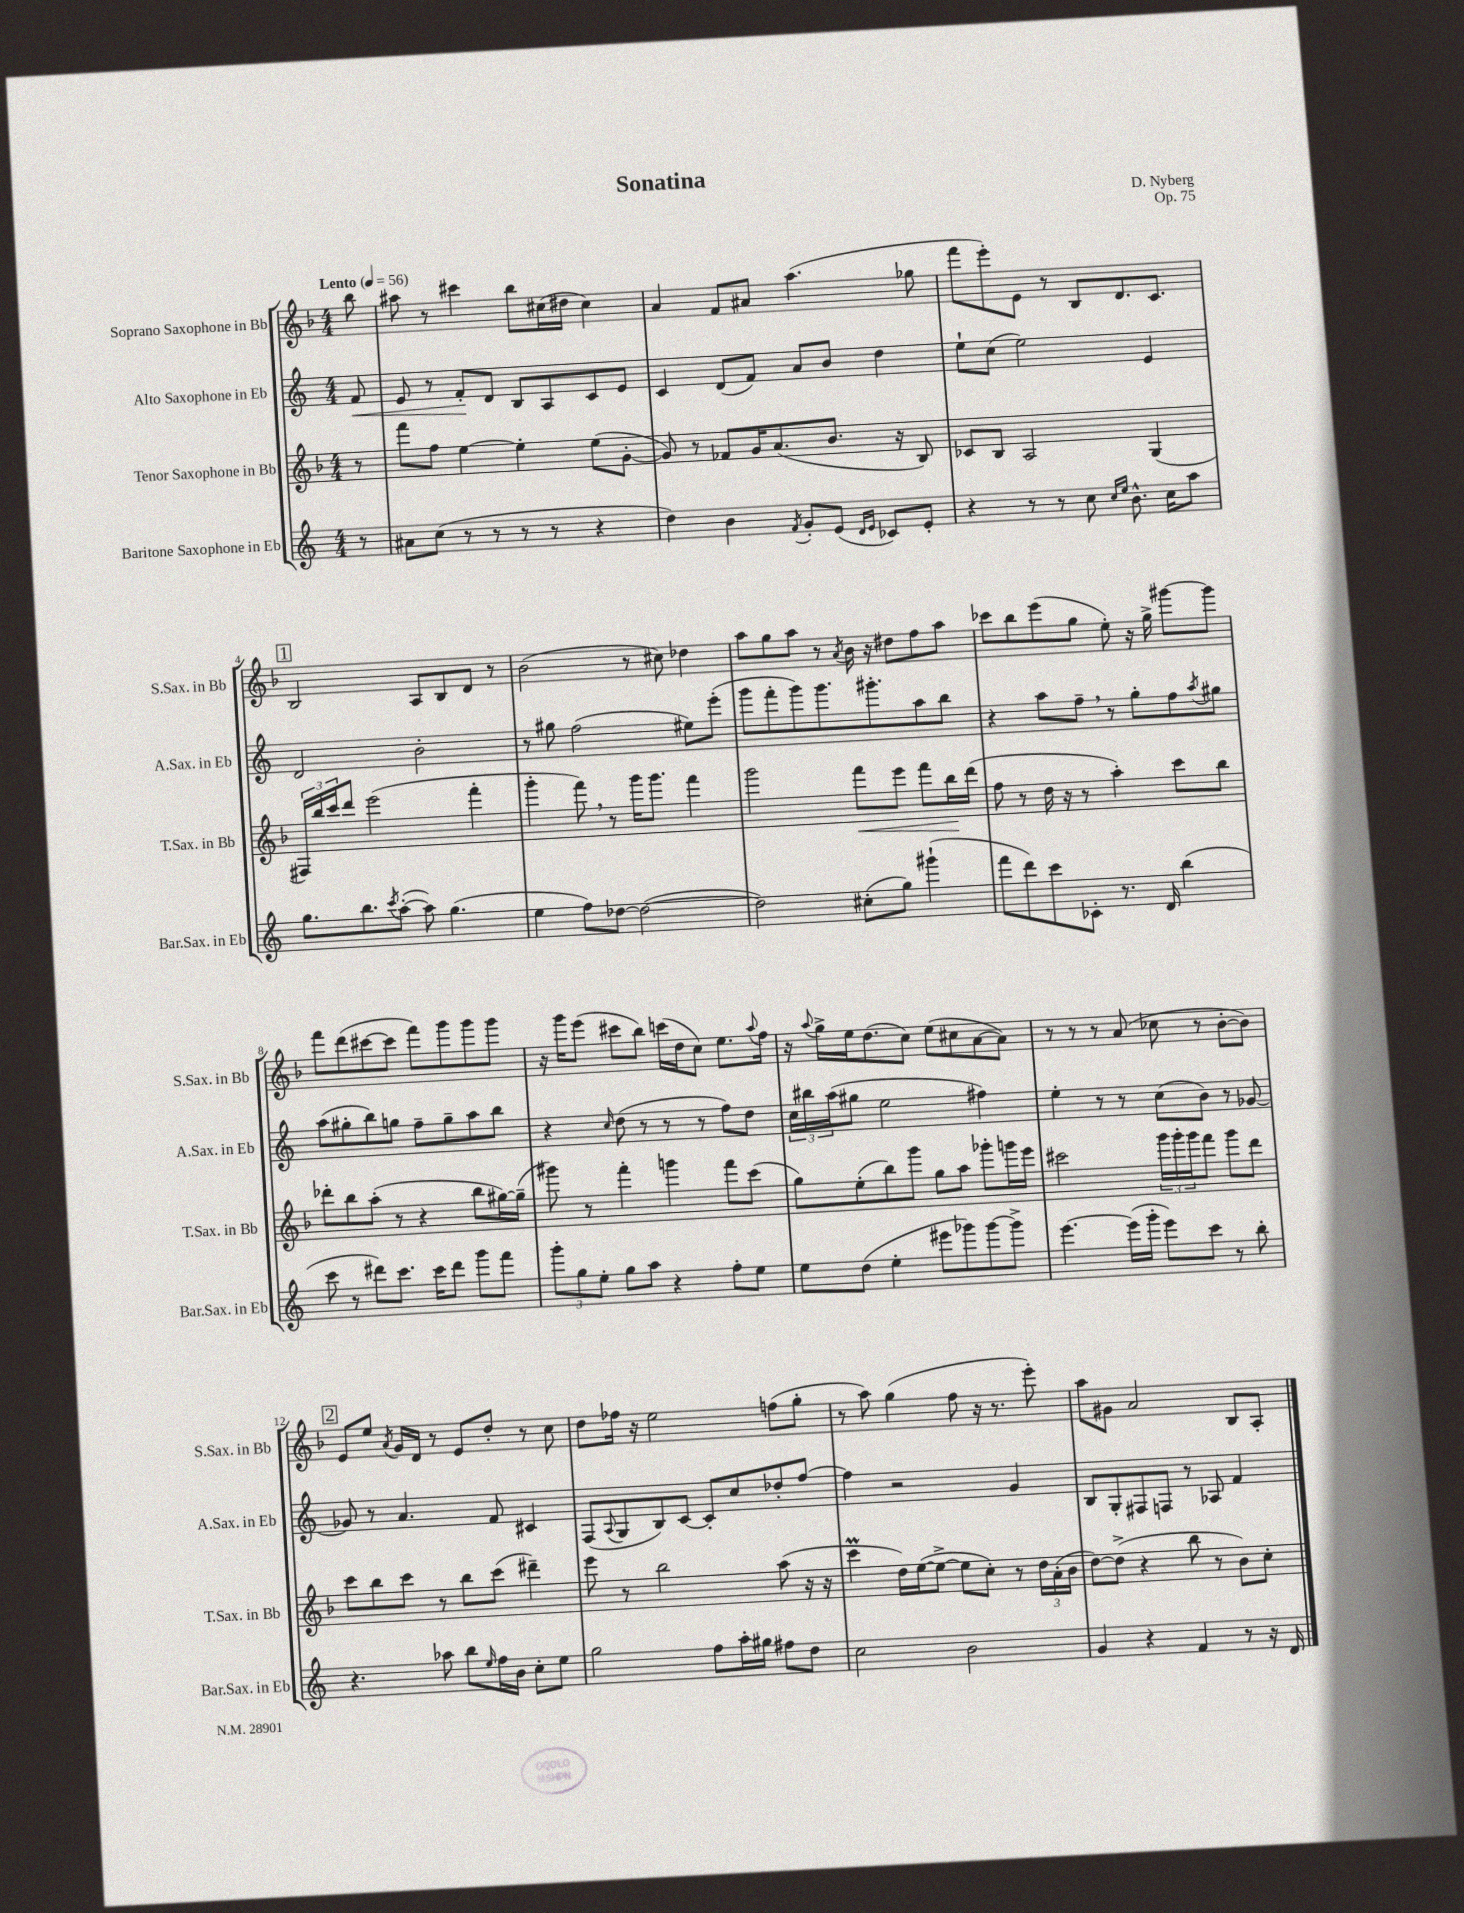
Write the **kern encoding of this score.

**kern	**kern	**kern	**kern
*staff4	*staff3	*staff2	*staff1
*clefG2	*clefG2	*clefG2	*clefG2
*k[]	*k[b-]	*k[]	*k[b-]
*M4/4	*M4/4	*M4/4	*M4/4
*MM56	*MM56	*MM56	*MM56
8r	8r	8f	8bb-
=	=	=	=
8a#	8fff	8e	8aa#
(8cc	8ff	8r	8r
8r	[4ee	8f'	4ccc#
8r	.	8d	.
8r	4ee']	8B	8bb-
8r	.	8A	(16cc#
.	.	.	16dd#
4r	(8ee	8c	4cc#)
.	[8g'	8e	.
=	=	=	=
4dd)	8g])	4c	4a
.	8r	.	.
4b	8f-	(8d	8f
.	16g	8f)	8a#
.	(8.a	.	.
8qf	.	.	.
8g'	.	8a	(4.aa
(8e	8.b-	8b	.
16qqd	.	.	.
16qqe	.	.	.
8c-)	.	4dd	.
.	16r	.	.
8e'	8B-)	.	8gg-
=	=	=	=
4r	8c-	8ee`	8fff
.	8B-	(8cc	8eee')
8r	2A	2ee)	8e
8r	.	.	8r
8cc	.	.	8B-
16qqcc	.	.	.
16qqee	.	.	.
8.b^^	.	.	8.d
.	(4G	4e	.
16cc	.	.	8.c
8aa	.	.	.
=	=	=	=
8.gg	24F#)	2d	2B-
.	24bb-	.	.
.	24ccc	.	.
.	8ddd	.	.
8.bb	.	.	.
.	(2eee	.	.
8qccc	.	.	.
([8aa'	.	.	.
8aa])	.	2b'	8A
(4.gg	.	.	8B-
.	4fff'	.	8d
.	.	.	8r
=	=	=	=
4ee	4ggg'	8r	(2b-
.	.	8gg#	.
8ff)	8fff)	(2ff	.
[8dd-	8r	.	.
(2dd-_	16ggg	.	8r
.	8.ggg	.	.
.	.	.	8cc#)
.	4fff	8ee#)	4dd-
.	.	(8eee'	.
=	=	=	=
2dd-])	2ggg	8ggg	8aa
.	.	8fff'	8gg
.	.	8ggg)	8aa
.	.	8.ggg	8r
.	.	.	8qa
(8cc#'	8fff	.	16b-
.	.	8.ggg#'	16r
8gg)	8eee	.	8dd#
(4ggg#`	8fff	8aa	8ff
.	16bb-	8bb	8aa
.	(16ddd	.	.
=	=	=	=
8fff	8ff	4r	8ccc-
8ddd)	8r	.	8bb-
8ccc	16dd	8aa	(8eee
.	16r	.	.
8c-'	8r	8ff~	8gg
8.r	4aa')	8r	8ee')
.	.	8gg'	16r
16d	.	.	16gg^
(4bb	8ccc	8ff	[8ggg#
.	.	8qaa	.
.	8bb-	8gg#	8ggg#]
=	=	=	=
8ccc	8ddd-'	(8aa	8fff
8r	8bb-	8gg#'	(8ddd
8ddd#)	(8aa'	8bb)	[8ccc#
8.ccc	8r	8gg	8ccc#]
.	4r	8ff~	8fff)
16ccc	.	.	.
8ddd#	.	8gg~	8ggg
8ggg	8bb-	8aa	8ggg
8fff	[16gg#)	8bb	8ggg
.	(16gg#~]	.	.
=	=	=	=
12ggg'	8ggg#)	4r	16r
.	.	.	16ggg
12gg	.	.	.
.	8r	.	(8eee
12ee'	.	.	.
.	.	16qqcc	.
8gg	4fff'	(8dd	8ccc#
8aa	.	8r	8bb-)
4r	4ggg	8r	(16ccc
.	.	.	16dd
.	.	8r	8cc)
8ff'	8fff	8ff)	8.ee
8ee	(8ccc	8dd	.
.	.	.	8qqaa
.	.	.	16ff
=	=	=	=
8ee	8gg)	24cc	16r
.	.	24bb#	.
.	.	.	8qqaa
.	.	.	16gg^
.	.	(24aa	.
(8dd	(8ee'	8gg#	16ee
.	.	.	(8.dd
4ee'	8bb-)	2ee	.
.	8ggg	.	8cc)
8eee#	8gg	.	(8ee
8ggg-)	8aa	.	8cc#
[8ggg-	8ggg-'	4ff#)	[8a
8ggg-^]	16ggg	.	8a])
.	16eee	.	.
=	=	=	=
[4.eee	2ccc#	4ee'	8r
.	.	.	8r
.	.	8r	8r
(16eee]	.	8r	(8a
16ggg'	.	.	.
8eee)	24ggg	(8cc	8cc-
.	24ggg'	.	.
.	24ggg	.	.
8ccc	8fff	8b)	8r
8r	8ggg	8r	[8b-'
8bb'	8ddd	[8g-	8b-])
=	=	=	=
4.r	8ccc	8g-]	8e
.	8bb-	8r	8ee
.	.	.	8qa
.	8ccc	4.a	16g
.	.	.	16d
8aa-	8r	.	8r
8bb	8bb-	.	8e
16qqee	.	.	.
16ff	(8ccc	8f	8dd'
16b	.	.	.
8cc'	4ddd#~)	4c#	8r
8ee	.	.	8cc
=	=	=	=
2gg	8eee	(8F	8dd
.	.	8qqA	.
.	8r	8G	16ff-
.	.	.	16r
.	2bb-	8B)	2ee
.	.	[8c	.
8ff	.	8c']	.
16aa'	.	8cc	.
16gg#	.	.	.
8ff#	(8aa	8dd-'	(8ff
8dd	16r	[8ff	8gg'
.	16r	.	.
=	=	=	=
2cc	4ccc	4ff]	8r
.	.	.	8aa)
.	16dd)	2r	(4gg
.	([16ee	.	.
.	8ee^_	.	.
2b	8ee]	.	8ff
.	8cc')	.	16r
.	.	.	8.r
.	8r	4g	.
.	24dd	.	8eee')
.	(24a'	.	.
.	24b-	.	.
=	=	=	=
4g	[8dd)	8B	8aa
.	(8dd^]	8G'	8g#
4r	4r	8F#	2a
.	.	8F	.
4f	8bb-	8r	.
.	8r	8A-	.
8r	8b-)	4f	8B-
16r	8cc'	.	8A'
16d	.	.	.
==	==	==	==
*-	*-	*-	*-
